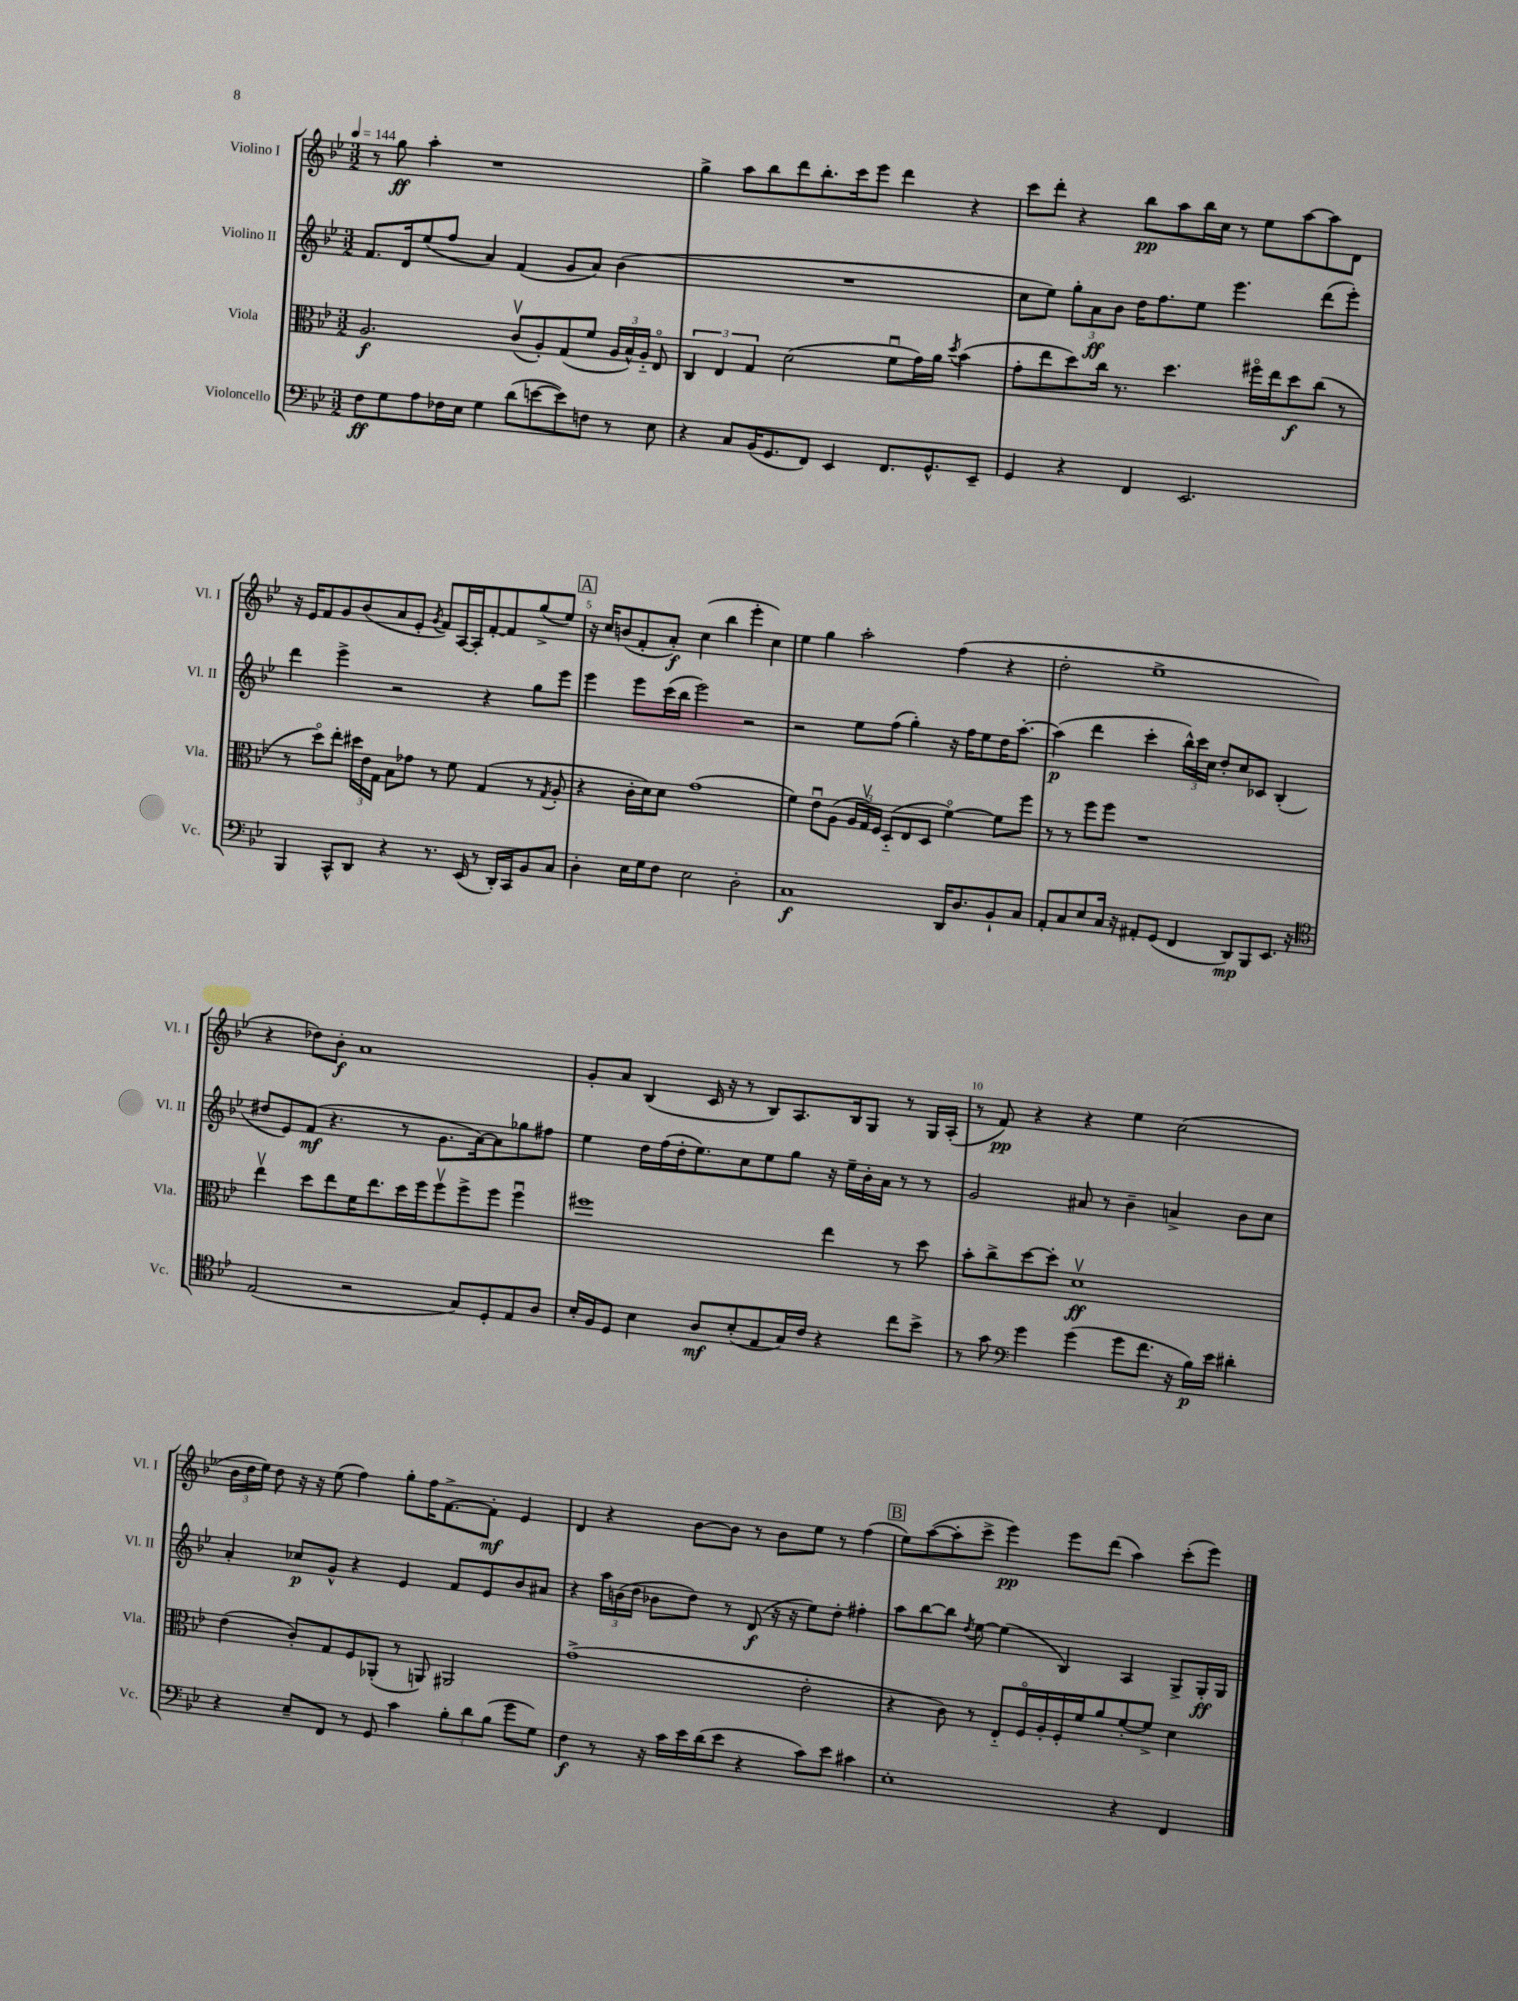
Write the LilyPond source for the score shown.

<<
\new StaffGroup <<
\new Staff = "s0" \with { instrumentName = "Violino I" shortInstrumentName = "Vl. I" } {
    \clef treble \key bes \major \numericTimeSignature \time 3/2 \tempo 4 = 144
    \autoBeamOff r8 g''8\ff a''4-. r1 |
    g''4-> a''8[ bes''8 d'''8 bes''8.-. c'''16 ees'''8] d'''4 r4 |
    c'''8[ d'''8]-. r4 bes''8[\pp a''8 bes''16 c''16] r8 ees''8[ a''8~ a''8 d'8] |
    r16 ees'16[ f'8 g'8 bes'8( a'8 ees'8]-. \acciaccatura { g'8 } f'8[) a16~ a16-. f'8~-. f'8 g''8->( ees''8]) |
    \mark \markup { \box "A" } r16 c''16[ b'8( f'8-. a'8]-.\f) c''4( bes''4 ees'''4-. c''4) |
    ees''4 g''4 a''2-. f''4( r4 |
    d''2-. ees''1-> |
    r4 des''8[) bes'8]-.\f a'1 |
    g'8[-. a'8] bes4( c'16 r16 r8 bes8[) a8. bes16 g8] r8 g16[ a16]-.( |
    r8 f'8\pp) r4 r4 ees''4 c''2( |
    \tuplet 3/2 { bes'16[ d''16 ees''16]) } d''8 r16 r16 ees''8( f''4) g''8[-. f''16 f'8.~-> f'8]-.\mf ees'4 |
    d'4 r4 bes'8[~ bes'8] r8 bes'8[ ees''8] r8 f''4( |
    \mark \markup { \box "B" } ees''8[) a''8~( a''8-. c'''8]-> ees'''4\pp) ees'''8[ d'''8]( a''4) c'''8[-.( ees'''8]) \bar "|." |
}
\new Staff = "s1" \with { instrumentName = "Violino II" shortInstrumentName = "Vl. II" } {
    \clef treble \key bes \major \numericTimeSignature \time 3/2
    \autoBeamOff f'8.[ d'16 ees''8( f''8] a'4) f'4( g'8[ a'8]) bes'4( |
    R1. |
    c''8[ ees''8]) \tuplet 3/2 { g''8[-. a'8\ff bes'8] } d''16[ f''8. ees''8] ees'''4. d'''8[( ees'''8]-.) |
    d'''4 ees'''4-> r2 r4 g''8[ ees'''8] |
    \mark \markup { \box "A" } ees'''4 ees'''8[ c'''16( bes''16] ees'''2) r2 |
    r2 ees''8[ f''8]( g''4-.) r16 f''16[ ees''8 d''16 a''8.]~-. |
    a''4\p( d'''4 c'''4-. \tuplet 3/2 { bes''16[-^) c'''16 c''16] } d''8[-. c''8 ces'8] bes4-.( |
    dis''8[ ees'8) f'8]\mf( r4. r8 g'8.[ a'16~) a'8 ges''8 fis''8] |
    ees''4 d''16[ f''16( d''16-. ees''8.) c''8 ees''8 g''8] r16 ees''16[-- bes'16-. a'16] r8 r8 |
    g'2 ais'8 r8 bes'4-- a'4-> bes'8[ c''8] |
    a'4-. ces''8[\p g'8]-^ r4 ees'4 f'8[ ees'8 bes'8 ais'8] |
    r4 \tuplet 3/2 { a''16[ b'16( d''16] } bes'8[ d''8]) r8 d'8\f( r16 r16 ees''8[) d''8]-. fis''4-. |
    \mark \markup { \box "B" } a''8[ bes''8~ bes''8] \acciaccatura { d''8 } ees''8~ ees''4( bes4) a4 g8[-> g16-.\ff g16] \bar "|." |
}
\new Staff = "s2" \with { instrumentName = "Viola" shortInstrumentName = "Vla." } {
    \clef alto \key bes \major \numericTimeSignature \time 3/2
    \autoBeamOff a2.\f c'8[\upbow( a8-.) g8( f'8] \tuplet 3/2 { a16[ bes16-^) a16]-_ } ees8\flageolet |
    \tuplet 3/2 { c4 ees4 g4 } d'2( f'8[\downbow g'16) a'16] \acciaccatura { d''8 } bes'4( |
    g'8[-. ees''8 d''8) c''16] r8. d''4. fis''16[\flageolet ees''16 d''8\f c''8]( r8 |
    r8 d''8[\flageolet) ees''8]-. \tuplet 3/2 { dis''16[ ees'16 g16] } bes8[ ges'8] r8 f'8 g4( r8 \acciaccatura { g8 } a8-. |
    \mark \markup { \box "A" } r4 c'16[-. d'16) d'8] g'1( |
    f'4) ees'8[\downbow a8]( \tuplet 3/2 { a16[ g16\upbow) f16] } d8[-_( ees8 d8] f'4~\flageolet) f'8[ f''8] |
    r8 r8 f''8[ f''8] r1 |
    ees''4\upbow d''8[ ees''8 f'16 ees''8. d''16 f''16 f''8\upbow f''8-> f''8] f''4\downbow |
    fis''1 ees''4 r8 d''8 |
    bes'8[-. c''8-> d''8~ d''8]-. d'1\upbow\ff |
    ees'4( c'8[-.) g8 f8 aes,8]-.( r8 a,8) ais,2 |
    g'1->( ees'2-. |
    \mark \markup { \box "B" } r4 c'8) r8 ees8[-_ f16\flageolet a16-. f16-. f'16 a'8 f'8~-. f'8]-> d'4 \bar "|." |
}
\new Staff = "s3" \with { instrumentName = "Violoncello" shortInstrumentName = "Vc." } {
    \clef bass \key bes \major \numericTimeSignature \time 3/2
    \autoBeamOff f8[\ff g8 a8 fes16 ees16] g4 d'8[( e'8~ e'8) f8] r8 ees8 |
    r4 c8[ bes,16( g,8. f,8]) ees,4 f,8.[ g,8.-^ ees,8]-- |
    g,4 r4 f,4 ees,2. |
    bes,,4 c,8[-^ d,8] r4 r8. ees,16( r8 d,16[-.) c,16 bes,8 c8] |
    \mark \markup { \box "A" } d4-. ees16[ g16 f8] ees2 d2-. |
    c1\f d,16[ d8. bes,8-! c8] |
    a,8[-. c8 ees8 c16] r16 ais,8[-. g,8]( f,4 d,8[\mp) bes,,8 ees,8.] r16 |
    \clef tenor ees2( r2 g8[) d8-. ees8 a8] |
    bes16[-. f16 d8] bes4 a8[\mf bes8-.( ees8 g16) c'16] r4 c''8[ bes'8]-> |
    r8 g'8 \clef bass g'4 g'4( g'8[ f'8.] r16 bes16[\p) ees'16] dis'4-. |
    r4 ees8[-- f,8] r8 g,8 c'4 \tuplet 3/2 { bes8[-. d'8 bes8]( } g'8[ g8]) |
    f4\f r8 r16 c'16[ ees'16 d'16( ees'8] r4 c'8[) ees'8] cis'4 |
    \mark \markup { \box "B" } ees1-. r4 f,4 \bar "|." |
}
>>
>>
\layout { \context { \Score \override BarNumber.break-visibility = ##(#f #t #t) barNumberVisibility = #(every-nth-bar-number-visible 5) } }
